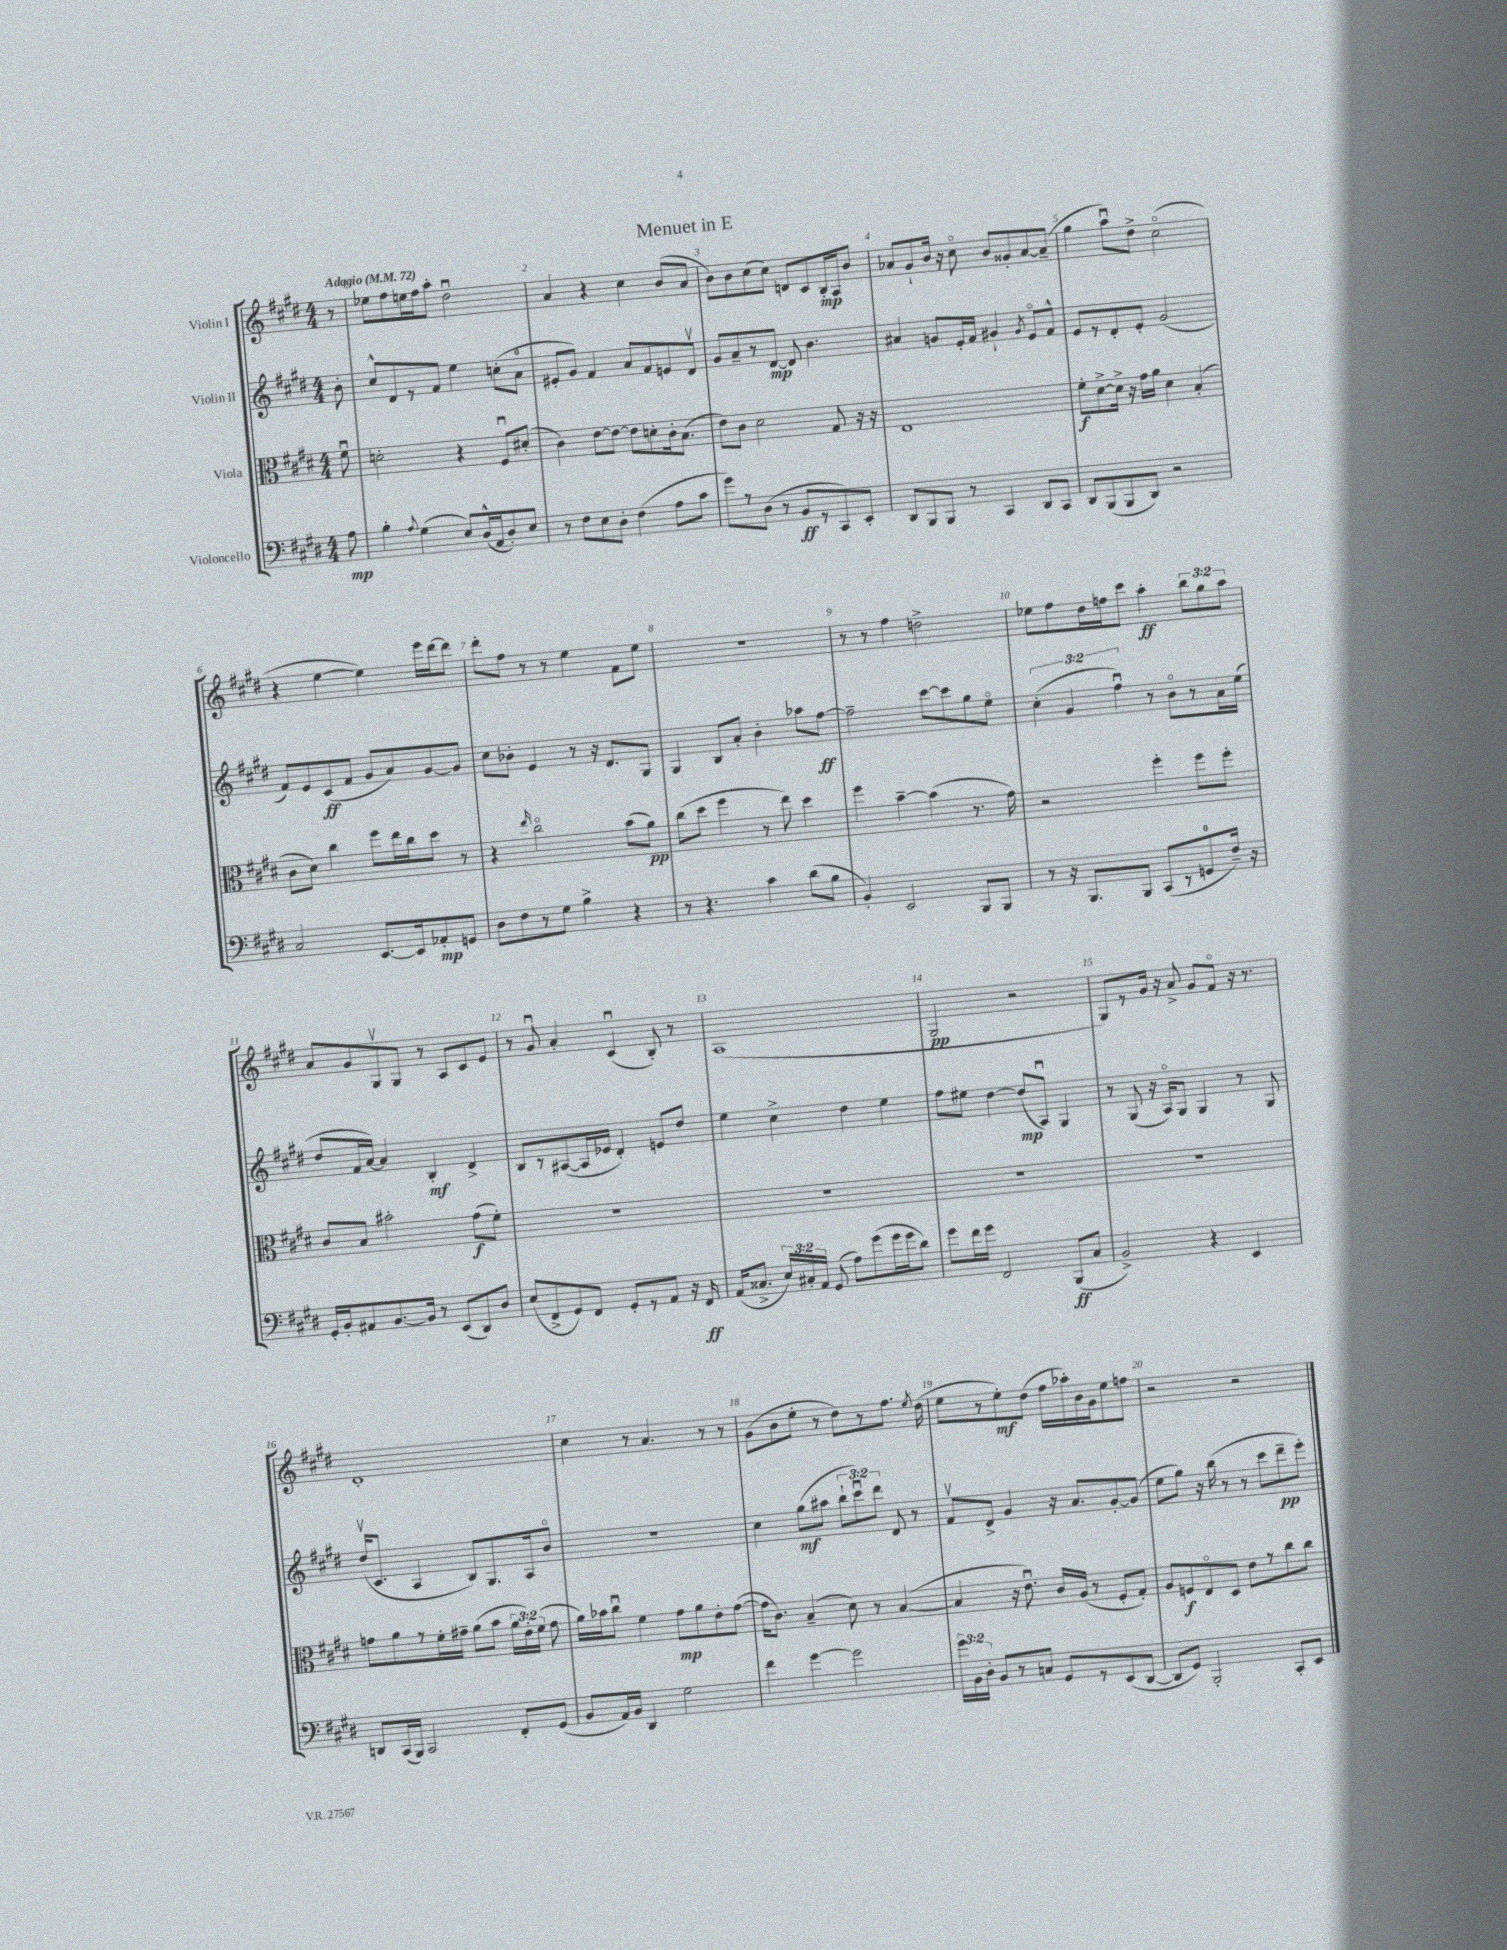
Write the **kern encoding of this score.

**kern	**dynam	**kern	**dynam	**kern	**dynam	**kern	**dynam
*part4	*part4	*part3	*part3	*part2	*part2	*part1	*part1
*staff4	*staff4	*staff3	*staff3	*staff2	*staff2	*staff1	*staff1
*I"Violoncello	*	*I"Viola	*	*I"Violin II	*	*I"Violin I	*
*clefF4	*	*clefC3	*	*clefG2	*	*clefG2	*
*k[f#c#g#d#]	*	*k[f#c#g#d#]	*	*k[f#c#g#d#]	*	*k[f#c#g#d#]	*
*M4/4	*	*M4/4	*	*M4/4	*	*M4/4	*
*MM72	*	*MM72	*	*MM72	*	*MM72	*
=	=	=	=	=	=	=	=
!	!	!	!	!	!	!LO:TX:a:B:t=Adagio	!
8A\	mp	8f#u\	.	8b'\	.	8r	.
=1	=1	=1	=1	=1	=1	=1	=1
4B'\	.	2dn'\	.	8cc#^^/L	.	8ee-X\L	.
.	.	.	.	8d#/	.	8ff#\	.
8qqA/	.	.	.	.	.	.	.
(4G#\	.	.	.	8r	.	16een\L	.
.	.	.	.	.	.	16ff#\J	.
.	.	.	.	8f#/J	.	8aa'\J	.
8E/L)	.	4r	.	4ee\	.	2dd#u\	.
(16D#^^/L	.	.	.	.	.	.	.
16AA/J	.	.	.	.	.	.	.
8D#'/)	.	8F#u/L	.	(8ccn'\L	.	.	.
8E/J	.	(8d#X'/J	.	8a\J	.	.	.
=2	=2	=2	=2	=2	=2	=2	=2
8r	.	4c#\)	.	8e#X'/L	.	4a/	.
8F#\L	.	.	.	8g#/J)	.	.	.
8E\	.	[8e\L	.	4f#/	.	4r	.
8D#'\J	.	8e\J_	.	.	.	.	.
(4F#\	.	8e\L]	.	8a/L	.	4cc#\	.
.	.	8dn'\	.	8f#/	.	.	.
8A\L	.	16c#'\k	.	8en/	.	(8b/L	.
.	.	(8.B\J	.	.	.	.	.
8c#\J	.	.	.	8d#v/J	.	8a/J	.
=3	=3	=3	=3	=3	=3	=3	=3
8g#\L)	.	8e\L)	.	8g#/L	.	8b\L)	.
8r	.	8c#\J	.	8a~/	.	8b\	.
(8D#\J	.	2d#\	.	8r	.	(8cc#\	.
8r	.	.	.	[8d#/J	mp	8cc#\J)	.
8BB/L	ff	.	.	8d#/]	.	8dn/L	.
8r	.	.	.	4.b\	.	8c#/	.
8CC#/)	.	8G#/	.	.	.	16B'/L	mp
.	.	.	.	.	.	16A/J	.
8EE'/J	.	16r	.	.	.	8b/J	.
.	.	16r	.	.	.	.	.
=4	=4	=4	=4	=4	=4	=4	=4
8DD#/L	.	1E	.	4a#X/	.	8a-X/L	.
8BBB/	.	.	.	.	.	8g#`/	.
8BBB/J	.	.	.	8gn/L	.	16b/Jk	.
.	.	.	.	.	.	16r	.
8r	.	.	.	16e'/L	.	8cc#\	.
.	.	.	.	16f#/JJ	.	.	.
4CC#/	.	.	.	4g#X`/	.	8b/L	.
.	.	.	.	.	.	8g##X'/	.
.	.	.	.	8qg#/	.	.	.
8DD#/L	.	.	.	8e/L	.	[8a-/	.
8CC#/J	.	.	.	8f#^^/J	.	(8a-~/J]	.
=5	=5	=5	=5	=5	=5	=5	=5
8DD#/L	.	8f#'\L	f	8e/L	.	4gg#\	.
(8BBB/	.	[8d#^\	.	8r	.	.	.
8BBB/	.	16d#^\Jk]	.	8d#'/	.	8aau\L)	.
.	.	16r	.	.	.	.	.
8DD#/J)	.	16g#\LL	.	8e'/J	.	8dd#^\J	.
.	.	16a\JJ	.	.	.	.	.
2r	.	4d#\	.	(2g#/	.	(2cc#\	.
.	.	(4B'/	.	.	.	.	.
!!LO:LB:g=z
=6	=6	=6	=6	=6	=6	=6	=6
2C#/	.	8c#\L	.	8f#/L)	.	4r	.
.	.	8d#\J)	.	8e/	.	.	.
.	.	4cc#\	.	(8c#/	ff	[4ee\	.
.	.	.	.	8f#/J	.	.	.
[8.EE/L	.	8ff#\L	.	8g#/L	.	4ee\])	.
.	.	16ee\L	.	8a/)	.	.	.
16EE/k]	.	16cc#\J	.	.	.	.	.
8AA-X'/	mp	8dd#\J	.	[8g#/	.	16eee\LL	.
.	.	.	.	.	.	[16ddd#\J	.
8GGn/J	.	8r	.	8g#/J]	.	8ddd#\J]	.
=7	=7	=7	=7	=7	=7	=7	=7
8D#\L	.	4r	.	8cc#\L	.	8ddd#'\L	.
8F#\	.	.	.	8b-X'\J	.	8ff#\J	.
.	.	16qqee/	.	.	.	.	.
8r	.	2cc#\	.	4e/	.	8r	.
8G#\J	.	.	.	.	.	8r	.
4B^\	.	.	.	8r	.	4ee\	.
.	.	.	.	16r	.	.	.
.	.	.	.	8.d#/L	.	.	.
4r	.	(8b\L	.	.	.	8f#\L	.
.	.	8a\J)	pp	8G#/J	.	8ee\J	.
=8	=8	=8	=8	=8	=8	=8	=8
8r	.	(8cc#\L	.	4G#/	.	1r	.
4.r	.	8dd#\J	.	.	.	.	.
.	.	4ff#\	.	8B/L	.	.	.
.	.	.	.	8a'/J	.	.	.
4c#\	.	8r	.	4b'\	.	.	.
.	.	8ee\)	.	.	.	.	.
(8d#\L	.	4dd#\	.	8aa-X\L	.	.	.
8B\J	.	.	.	[8ff#\J	ff	.	.
=9	=9	=9	=9	=9	=9	=9	=9
4BB'/)	.	4ff#\	.	2ff#~\]	.	8r	.
.	.	.	.	.	.	8r	.
2EE/	.	[4b~\	.	.	.	4ff#\	.
.	.	(4b\]	.	[8ccc#\L	.	2ddn^\	.
.	.	.	.	8ccc#\]	.	.	.
8BBB/L	.	8.r	.	8gg#\	.	.	.
8BBB/J	.	.	.	8ee\J	.	.	.
.	.	16g#\)	.	.	.	.	.
=10	=10	=10	=10	=10	=10	=10	=10
8r	.	2r	.	(6cc#'\	.	8ee-X\L	.
16r	.	.	.	.	.	8ff#\	.
.	.	.	.	6g#/	.	.	.
8.BBB/L	.	.	.	.	.	.	.
.	.	.	.	.	.	16dd#\L	.
.	.	.	.	.	.	16ffn\J	.
.	.	.	.	6ff#u\)	.	.	.
8BBB/J	.	.	.	.	.	8ccc#\J	.
(8CC#/L	.	4ff#'\	.	8r	.	4aa'\	ff
8r	.	.	.	8b\L	.	.	.
8GGn/	.	8ff#\L	.	8r	.	12bb\L	.
.	.	.	.	.	.	12gg#\	.
16F#~/Jk)	.	8ff#'\J	.	16a\L	.	.	.
.	.	.	.	.	.	12aa\J	.
16r	.	.	.	(16ee\JJ	.	.	.
!!LO:LB:g=z
=11	=11	=11	=11	=11	=11	=11	=11
16GG#'/LL	.	8c#/L	.	8dd#/L	.	8a/L	.
16BB'/J	.	.	.	.	.	.	.
8AA#X/	.	8B/J	.	16f#/L	.	8g#/	.
.	.	.	.	[16a/JJ)	.	.	.
[8.BB/	.	2b#X'\	.	4a/]	.	8G#v/	.
.	.	.	.	.	.	8G#/J	.
16BB/Jk]	.	.	.	.	.	.	.
8r	.	.	.	4B'/	mf	8r	.
(8EE/L	.	.	.	.	.	8A/L	.
8DD#/)	.	(8g#\L	f	4d#^/	.	8c#/	.
8D#/J	.	8f#'\J)	.	.	.	8e/J	.
=12	=12	=12	=12	=12	=12	=12	=12
(8E/L	.	1r	.	8B/L	.	8r	.
8FF#^/	.	.	.	8r	.	8g#u/	.
8GG#/)	.	.	.	([8A#X/	.	4a'/	.
8FF#/J	.	.	.	16A#/L]	.	.	.
.	.	.	.	16e-X/JJ	.	.	.
8GG#'/L	.	.	.	4d#'/)	.	(4c#u/	.
8r	.	.	.	.	.	.	.
8AA/J	.	.	.	8en/L	.	8B'/)	.
16r	.	.	.	8dd#/J	.	8r	.
16FF#/	ff	.	.	.	.	.	.
=13	=13	=13	=13	=13	=13	=13	=13
(16AA/KL	.	1r	.	4ee\	.	(1A	.
8.C##X^/J	.	.	.	.	.	.	.
24E/LL)	.	.	.	4cc#^\	.	.	.
24C#X'/	.	.	.	.	.	.	.
24AA/JJ	.	.	.	.	.	.	.
(8GG#/	.	.	.	.	.	.	.
8A\L)	.	.	.	4dd#\	.	.	.
(8g#\	.	.	.	.	.	.	.
16g#\L	.	.	.	4ee\	.	.	.
16g#\J	.	.	.	.	.	.	.
8d#\J)	.	.	.	.	.	.	.
=14	=14	=14	=14	=14	=14	=14	=14
8g#\L	.	1r	.	8ff#\L	.	2G#/	pp
16f#\L	.	.	.	8ee#X\J	.	.	.
16g#\JJ	.	.	.	.	.	.	.
2FF#/	.	.	.	[4dd#\	.	.	.
.	.	.	.	(8dd#/L]	mp	2r	.
.	.	.	.	8Au/J)	.	.	.
(8BBB/L	ff	.	.	4G#/	.	.	.
8C#/J	.	.	.	.	.	.	.
=15	=15	=15	=15	=15	=15	=15	=15
2BB^/)	.	1r	.	8r	.	8G#/L)	.
.	.	.	.	(8G#/	.	8r	.
.	.	.	.	16r	.	16g#/Jk	.
.	.	.	.	16A/KL)	.	16r	.
.	.	.	.	8G#/J	.	8a^/	.
4r	.	.	.	4G#/	.	8g#/L	.
.	.	.	.	.	.	8f#/J	.
4EE/	.	.	.	8r	.	16r	.
.	.	.	.	.	.	8.r	.
.	.	.	.	8G#/	.	.	.
!!LO:LB:g=z
=16	=16	=16	=16	=16	=16	=16	=16
8DDn/L	.	8gn\L	.	(16dd#v/KL	.	1d#'	.
.	.	.	.	8.c#/J	.	.	.
(16CC#/L	.	8a\	.	.	.	.	.
16BBB/JJ)	.	.	.	.	.	.	.
2CC#/	.	8r	.	4A/	.	.	.
.	.	16f#'\L	.	.	.	.	.
.	.	16g#X~\JJ	.	.	.	.	.
.	.	(8a\L	.	8B/L)	.	.	.
.	.	8b\J	.	8.G#/	.	.	.
8FF#'/L	.	24a\LL	.	.	.	.	.
.	.	24e'\)	.	.	.	.	.
.	.	.	.	16A/k	.	.	.
.	.	(24f#\JJ	.	.	.	.	.
(8GG#/J	.	8g#\	.	8b/J	.	.	.
=17	=17	=17	=17	=17	=17	=17	=17
8BB/L	.	16a\LL)	.	1r	.	4cc#\	.
.	.	16b-X\J	.	.	.	.	.
16AA/L)	.	8cc#u\J	.	.	.	.	.
16BB/JJ	.	.	.	.	.	.	.
4DD#/	.	4f#\	.	.	.	8r	.
.	.	.	.	.	.	4.a/	.
2G#\	.	8g#\L	mp	.	.	.	.
.	.	8a\	.	.	.	.	.
.	.	8e'\	.	.	.	8r	.
.	.	([8g#\J	.	.	.	8r	.
=18	=18	=18	=18	=18	=18	=18	=18
4f#\	.	16g#\KL]	.	4cc#\	.	(8g#\L	.
.	.	8.c#\J)	.	.	.	.	.
.	.	.	.	.	.	8b\	.
[4g#\	.	(4B~/	.	(8gg#\L	mf	8ee'\J	.
.	.	.	.	8aa#X\J	.	8r	.
2g#\]	.	8d#\)	.	12bb`\L	.	8dd#\L)	.
.	.	.	.	12ccc#u\)	.	.	.
.	.	8r	.	.	.	8r	.
.	.	.	.	12ddd#\J	.	.	.
.	.	([4B/	.	8d#/	.	8.ff#\J	.
.	.	.	.	8r	.	.	.
.	.	.	.	.	.	8qee/	.
.	.	.	.	.	.	(16dd#\	.
=19	=19	=19	=19	=19	=19	=19	=19
24g#\LL	.	4B/]	.	8f#v/L	.	8ee\L	.
24BB\	.	.	.	.	.	.	.
24D#'\JJ	.	.	.	.	.	.	.
8BB/L	.	.	.	8d#^/J	.	8r	.
8r	.	16r	.	4g#/	.	8ee'\)	mf
.	.	8.eu\)	.	.	.	.	.
8Cn/J	.	.	.	.	.	(8dd#\J	.
8GG#/L	.	16c#/LL	.	16r	.	16ff#\LL	.
.	.	(16A/JJ	.	8.a/L	.	16aa-X'\)	.
8r	.	8r	.	.	.	16b\	.
.	.	.	.	.	.	16g#\J	.
(8EE/	.	8F#'/L	.	[8g#'/	.	8ee\	.
[8DD#/J	.	8G#'/J)	.	(8g#/J]	.	8ffn\J	.
=20	=20	=20	=20	=20	=20	=20	=20
8DD#/L]	.	8A/L	.	8ee\L	.	2r	.
8GG#/J)	.	8Fn/	f	8gg#\J)	.	.	.
2BBB'/	.	8E/	.	16r	.	.	.
.	.	.	.	(16bb\	.	.	.
.	.	8D#/J	.	8r	.	.	.
.	.	8e\L	.	8r	.	2r	.
.	.	8r	.	8ccc#\L	.	.	.
8CC#'/L	.	8cc#\	.	8ddd#~\	pp	.	.
8EE/J	.	8cc#\J	.	8eee'\J)	.	.	.
==	==	==	==	==	==	==	==
*-	*-	*-	*-	*-	*-	*-	*-
